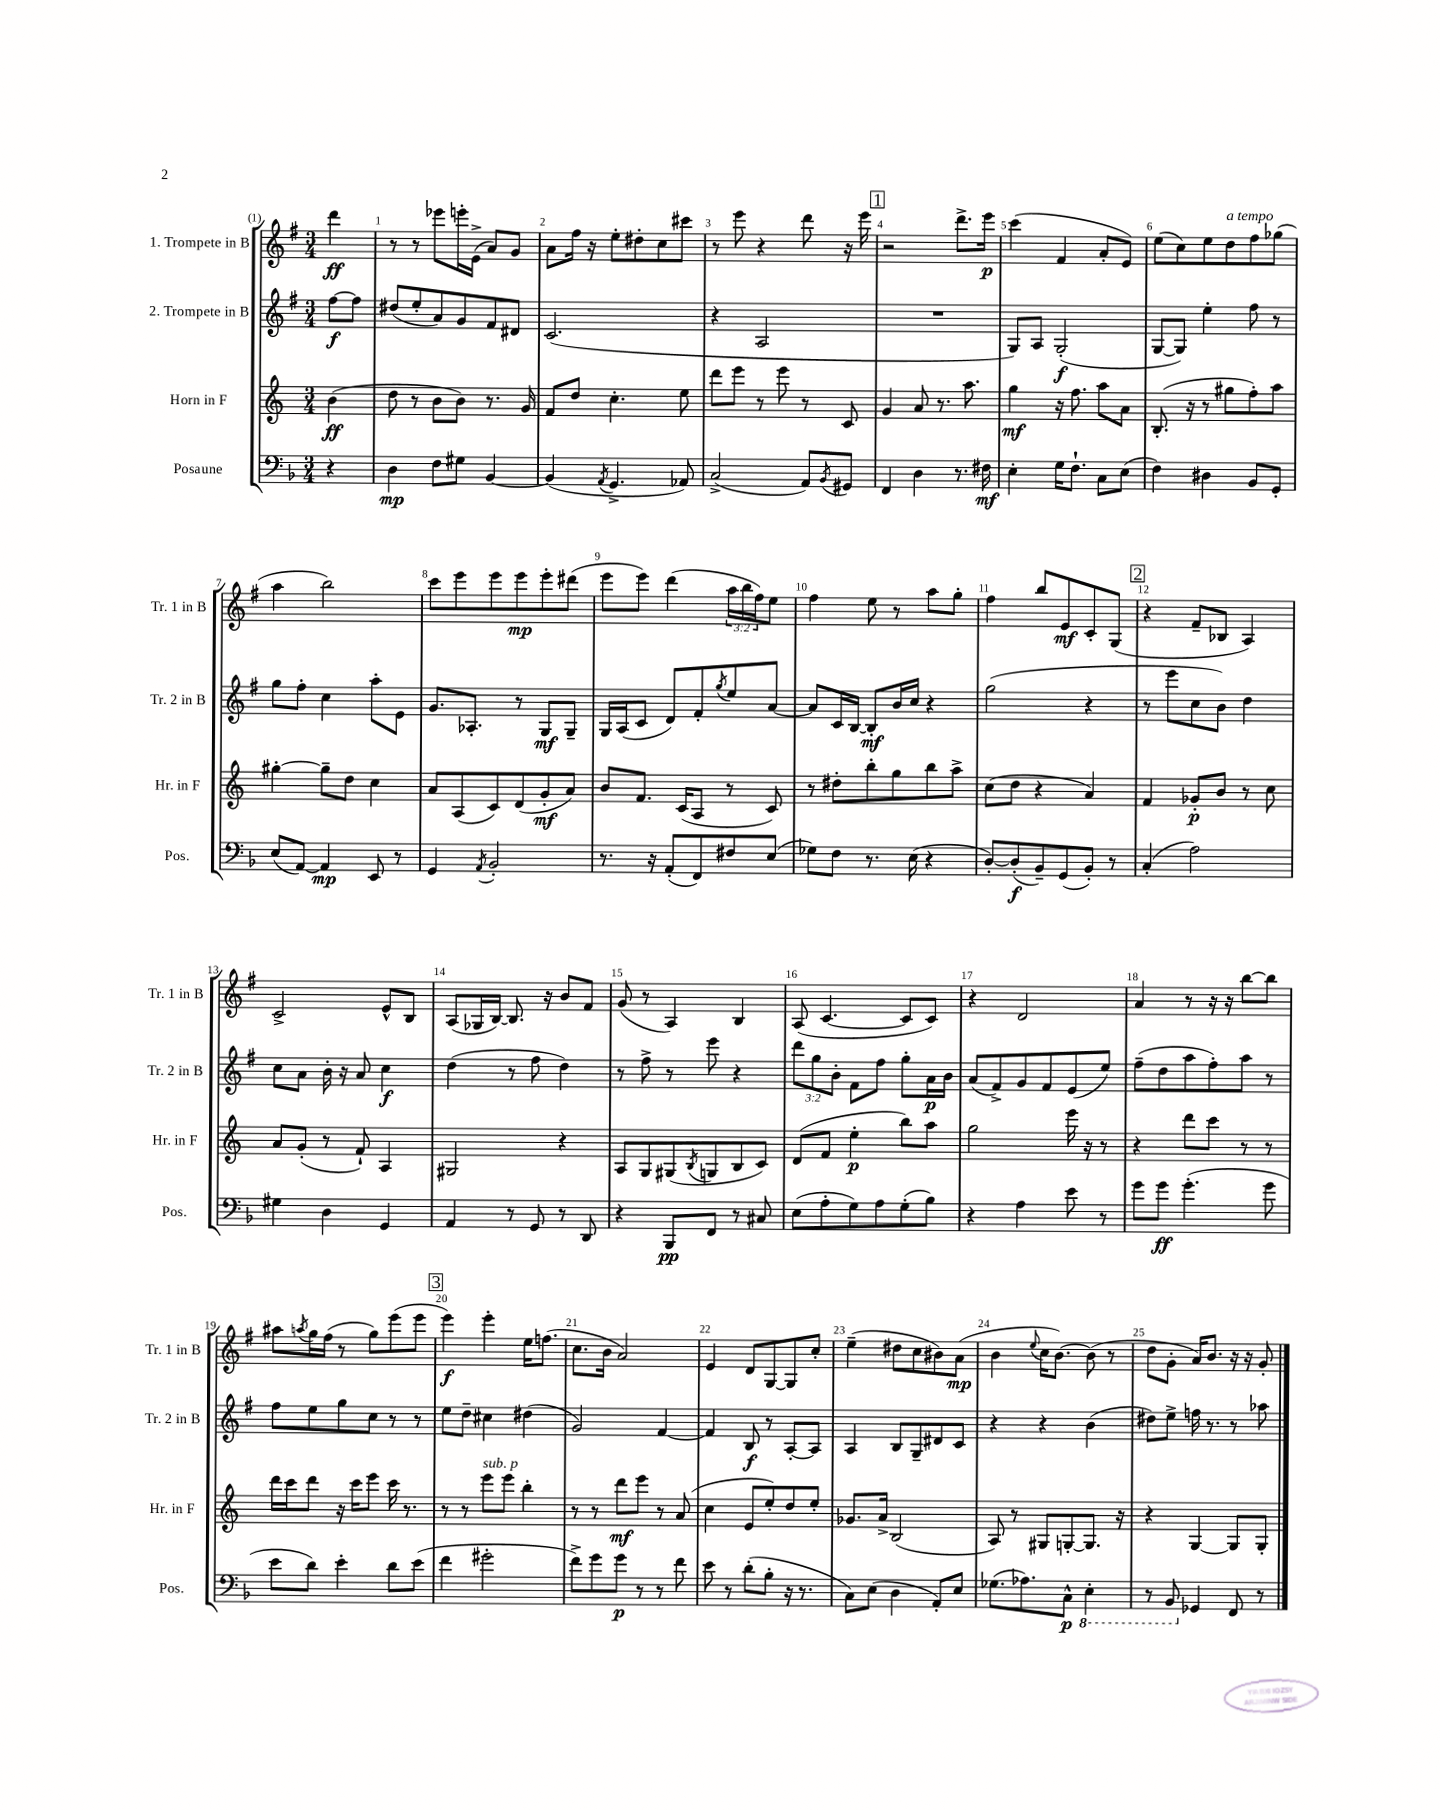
<<
\new StaffGroup <<
\new Staff = "s0" \with { instrumentName = "1. Trompete in B" shortInstrumentName = "Tr. 1 in B" } {
    \clef treble \key g \major \numericTimeSignature \time 3/4 \override Staff.TupletNumber.text = #tuplet-number::calc-fraction-text \partial 4
    d'''4\ff |
    r8 r8 ees'''8 e'''16-. e'16->( a'8) g'8 |
    a'8 fis''16 r16 e''8-. dis''8-. c''8 cis'''8 |
    r8 e'''8 r4 d'''8 r16 e'''16 |
    \mark \markup { \box "1" } r2 d'''8.-> e'''16\p |
    c'''4( fis'4 a'8-. e'8) |
    e''8( c''8) e''8 d''8^\markup { \italic "a tempo" } fis''8 ges''8( |
    a''4 b''2) |
    c'''8 e'''8 e'''8 e'''8\mp e'''8-. dis'''8( |
    e'''8 e'''8) d'''4( \tuplet 3/2 { a''16 b''16 fis''16) } e''8 |
    fis''4 e''8 r8 a''8 g''8-. |
    fis''4 b''8 e'8\mf c'8-. g8( |
    \mark \markup { \box "2" } r4 fis'8-- bes8 a4) |
    c'2-> e'8-^ b8 |
    a8( ges16 b16~) b8. r16 b'8 fis'8 |
    g'8( r8 a4) b4 |
    a8( c'4.~ c'8 c'8) |
    r4 d'2 |
    a'4 r8 r16 r16 b''8~ b''8 |
    ais''8 \acciaccatura { a''8 } g''16 fis''16( r8 g''8) e'''8( e'''8 |
    \mark \markup { \box "3" } e'''4\f) e'''4-. e''16 f''8.( |
    c''8. b'16 a'2) |
    e'4 d'8 g8~ g8 c''8-. |
    e''4--( dis''8 c''8 bis'8) a'8\mp( |
    b'4 \appoggiatura { e''8 } c''16 b'8.~) b'8( r8 |
    d''8 g'8-. a'16) b'8. r16 r16 g'8-. \bar "|." |
}
\new Staff = "s1" \with { instrumentName = "2. Trompete in B" shortInstrumentName = "Tr. 2 in B" } {
    \clef treble \key g \major \numericTimeSignature \time 3/4 \override Staff.TupletNumber.text = #tuplet-number::calc-fraction-text \partial 4
    fis''8~\f fis''8 |
    dis''8( e''8-. a'8) g'8 fis'8 dis'8 |
    c'2.( |
    r4 a2 |
    \mark \markup { \box "1" } R2. |
    g8) a8 g2-.\f( |
    g8~ g8) e''4-. fis''8 r8 |
    g''8 fis''8-. c''4 a''8-. e'8 |
    g'8. aes8.-. r8 g8\mf g8-- |
    g16 a16( c'8 d'8) fis'8-. \acciaccatura { g''8 } e''8 a'8~ |
    a'8 c'16 b16~ b8-.\mf b'16 c''16 r4 |
    g''2( r4 |
    \mark \markup { \box "2" } r8 e'''8 c''8 b'8) d''4 |
    c''8 a'8 b'16-. r16 a'8 c''4\f |
    d''4( r8 fis''8 d''4) |
    r8 fis''8-> r8 e'''8 r4 |
    \tuplet 3/2 { d'''8 g''8 b'8-. } fis'8 fis''8 g''8-. a'16\p b'16 |
    a'8( fis'8->) g'8 fis'8 e'8( e''8) |
    fis''8--( d''8 a''8 fis''8-.) a''8 r8 |
    fis''8 e''8 g''8 c''8 r8 r8 |
    \mark \markup { \box "3" } e''8 d''8-- cis''4 dis''4( |
    g'2) fis'4~ |
    fis'4 b8\f r8 a8~-. a8 |
    a4 b8 g8-- dis'8 c'8 |
    r4 r4 b'4( |
    dis''8) e''8-> f''16 r8. r8 aes''8 \bar "|." |
}
\new Staff = "s2" \with { instrumentName = "Horn in F" shortInstrumentName = "Hr. in F" } {
    \clef treble \key c \major \numericTimeSignature \time 3/4 \partial 4
    b'4\ff( |
    d''8 r8 b'8 b'8) r8. g'16 |
    f'8 d''8 c''4.-. e''8 |
    d'''8 e'''8 r8 e'''8 r8 c'8 |
    \mark \markup { \box "1" } g'4 a'8 r8. a''8. |
    g''4\mf r16 f''8. a''8 a'8 |
    b8.-.( r16 r8 gis''8 f''8-.) a''8 |
    gis''4~-. gis''8-- d''8 c''4 |
    a'8 a8( c'8) d'8( g'8-.\mf a'8) |
    b'8 f'8. c'16( a8 r8 c'8) |
    r8 dis''8-. b''8-. g''8 b''8 a''8-> |
    c''8( d''8 r4 a'4) |
    \mark \markup { \box "2" } f'4 ges'8-.\p b'8 r8 c''8 |
    a'8 g'8-.( r8 f'8-!) a4 |
    gis2 r4 |
    a8 g8 gis8( \acciaccatura { b8 } g8 b8 c'8) |
    d'8( f'8 e''4-.\p b''8) a''8 |
    g''2 e'''16 r16 r8 |
    r4 d'''8 c'''8 r8 r8 |
    d'''16 c'''16 d'''8 r16 c'''16 e'''8 c'''16 r8. |
    \mark \markup { \box "3" } r8 r8 e'''8^\markup { \italic "sub. p" } e'''8 b''4-. |
    r8 r8 d'''8\mf e'''8 r8 a'8( |
    c''4 e'8 e''8-.) d''8 e''8-. |
    ges'8. a'16-> b2( |
    a8) r8 gis8 g8~-. g8. r16 |
    r4 g4~ g8 g8-. \bar "|." |
}
\new Staff = "s3" \with { instrumentName = "Posaune" shortInstrumentName = "Pos." } {
    \clef bass \key f \major \numericTimeSignature \time 3/4 \partial 4
    r4 |
    d4\mp f8 gis8 bes,4~ |
    bes,4( \acciaccatura { a,8 } g,4.-> aes,8) |
    c2->( a,8) \acciaccatura { bes,8 } gis,8 |
    \mark \markup { \box "1" } f,4 d4 r8. fis16\mf |
    e4-. g16 f8.-! c8 e8( |
    f4) dis4 bes,8 g,8-. |
    e8( a,8~) a,4\mp e,8 r8 |
    g,4 \acciaccatura { a,8 } bes,2-. |
    r8. r16 a,8-.( f,8) fis8 e8( |
    ges8) f8 r8. e16( r4 |
    d8~-.) d8-.\f( bes,8--) g,8( bes,8-.) r8 |
    \mark \markup { \box "2" } c4-.( a2) |
    gis4 d4 g,4 |
    a,4 r8 g,8 r8 d,8 |
    r4 bes,,8\pp f,8 r8 cis8 |
    e8( a8-. g8) a8 g8-.( bes8) |
    r4 a4 e'8 r8 |
    g'8 g'8\ff g'4.-.( g'8 |
    e'8 d'8) e'4-. d'8 e'8( |
    \mark \markup { \box "3" } f'4 gis'2-. |
    f'8->) g'8 g'8\p r8 r8 f'8 |
    e'8 r8 d'8-.( bes8-. r16 r8. |
    c8) e8( d4 a,8-.) e8 |
    ges8.( aes8.) c8-^\p \ottava #-1 e,4-. |
    r8 bes,,8 \ottava #0 ges,4 f,8 r8 \bar "|." |
}
>>
>>
\layout { \context { \Score \override BarNumber.break-visibility = ##(#f #t #t) barNumberVisibility = #all-bar-numbers-visible } }
